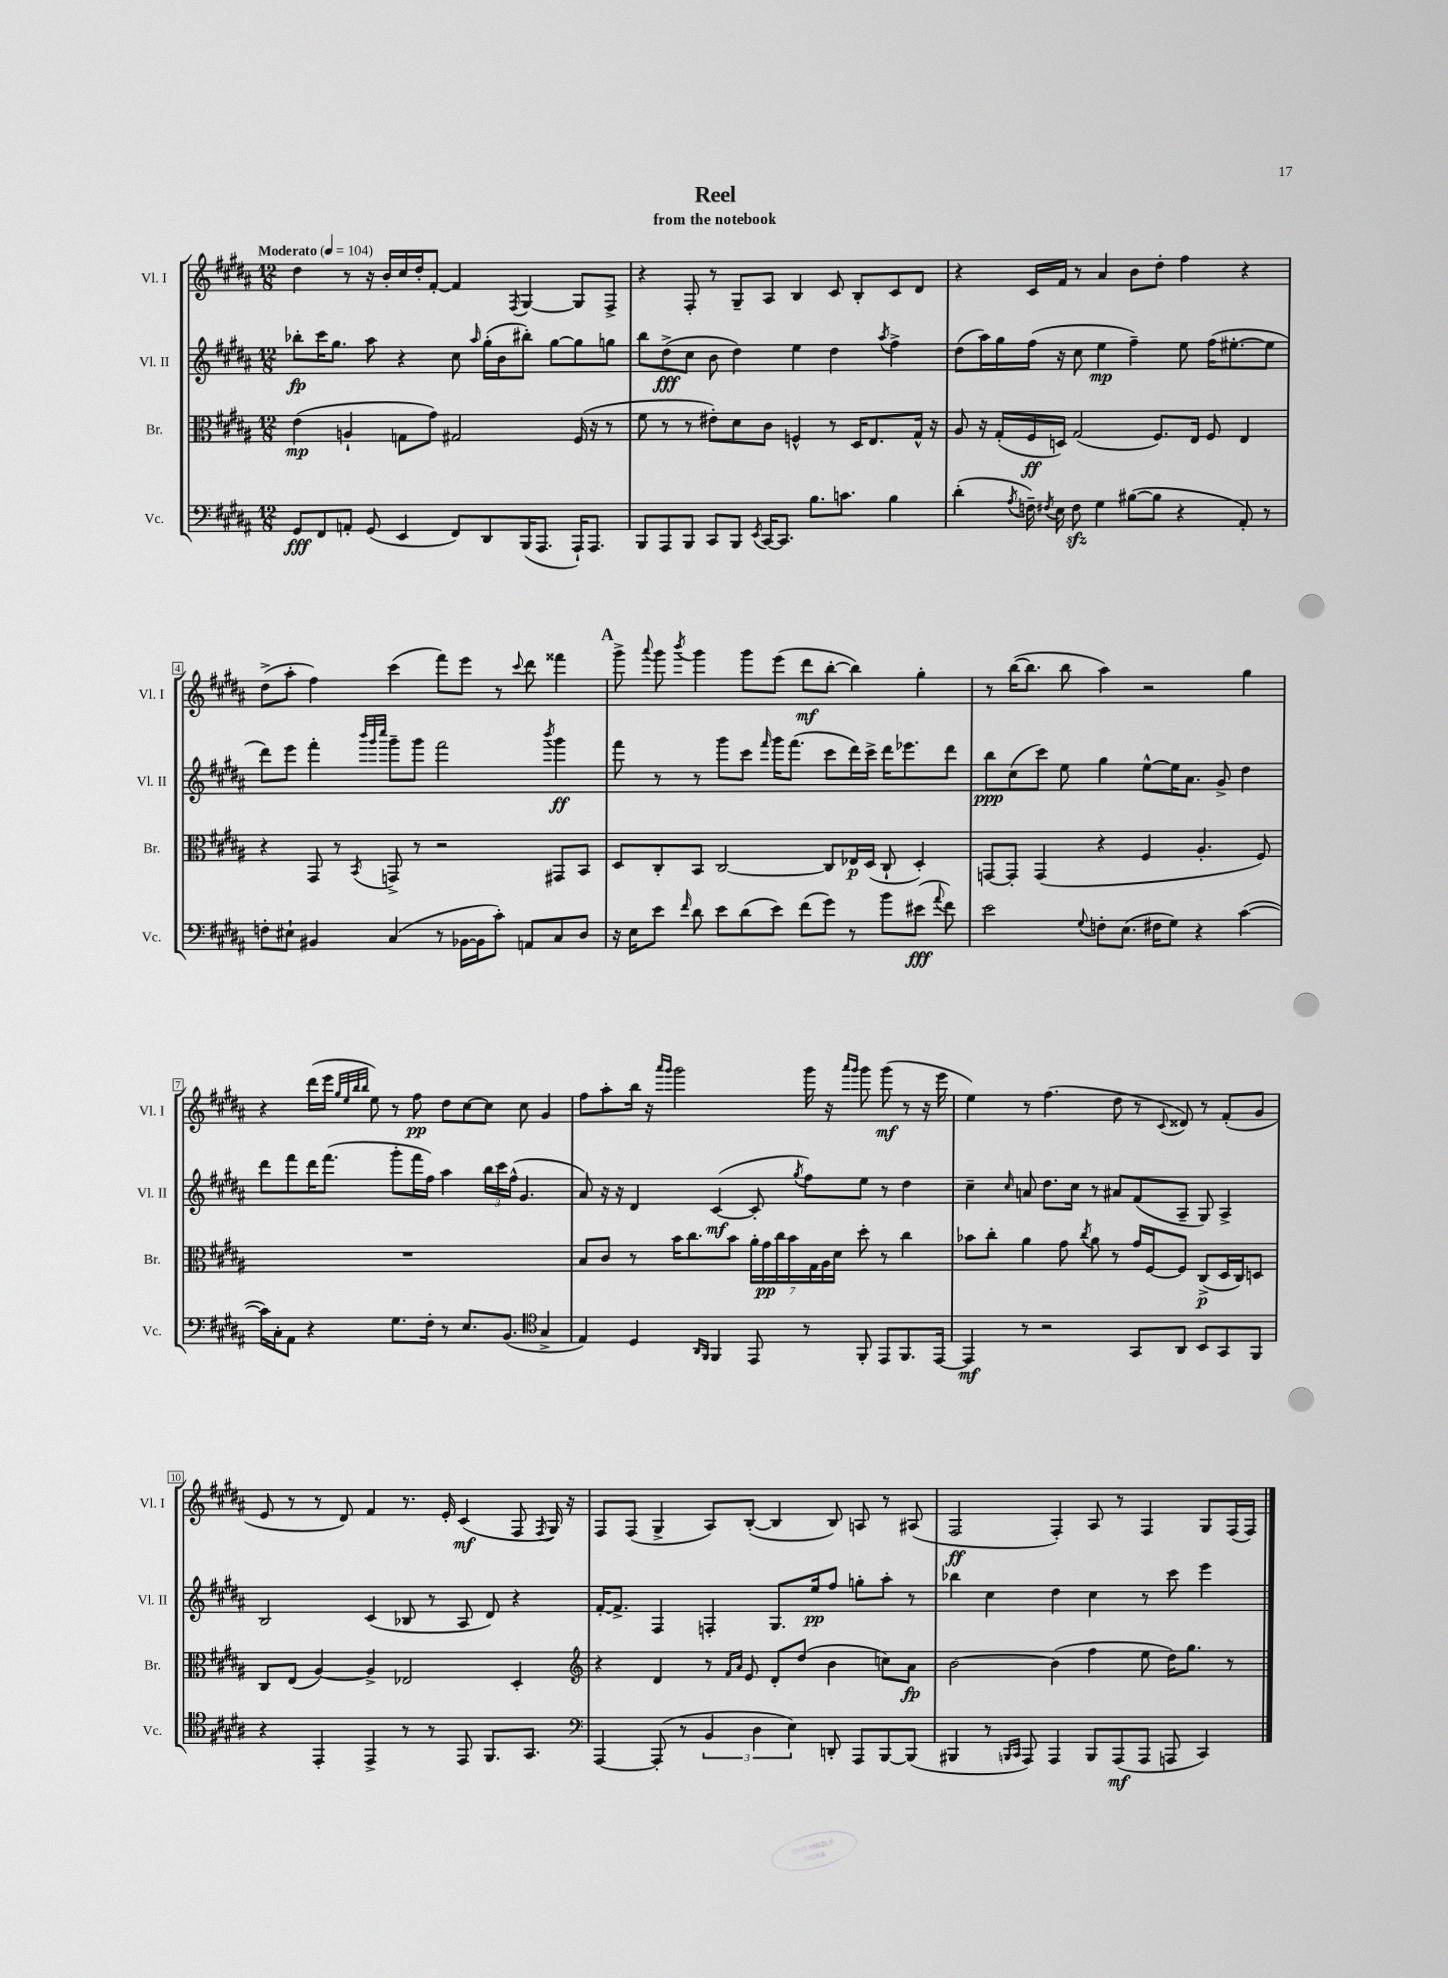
\header { title = "Reel" subtitle = "from the notebook" }
<<
\new StaffGroup <<
\new Staff = "s0" \with { instrumentName = "Vl. I" shortInstrumentName = "Vl. I" } {
    \clef treble \key b \major \numericTimeSignature \time 12/8 \tempo "Moderato" 4 = 104
    \autoBeamOff dis''4 r8 r16 b'16[-. cis''16 dis''16-. fis'8]~-. fis'4 \acciaccatura { fis8 } gis4~ gis8[ fis8]-> |
    r4 fis8-. r8 gis8[-- ais8] b4 cis'8 b8[-. cis'8 dis'8] |
    r4 cis'16[ fis'16] r8 ais'4 b'8[ dis''8]-. fis''4 r4 |
    dis''8[->( ais''8]-. fis''4) cis'''4( fis'''8[) e'''8] r8 \appoggiatura { cis'''8 } dis'''8 fisis'''4 |
    \mark \markup { \bold "A" } gis'''8-> \appoggiatura { ais'''8 } gis'''8 \acciaccatura { b'''8 } gis'''4 gis'''8[ e'''8]( dis'''8[\mf b''8]~-. b''4) gis''4-. |
    r8 b''16[~( b''8.] b''8 ais''4) r2 gis''4 |
    r4 dis'''16[( e'''16] \grace { gis''32[ e''32 b''32 b''32] } e''8) r8 fis''8\pp dis''8[ cis''8~ cis''8] cis''8 gis'4 |
    fis''8[ ais''8-. b''16] r16 \grace { ais'''16[ gis'''16] } gis'''2 gis'''16 r16 \grace { ais'''16[ gis'''16] } gis'''8 gis'''8\mf( r8 r16 e'''16 |
    e''4) r8 fis''4.( dis''8 r8 \appoggiatura { cis'8 } disis'8) r8 fis'8[-.( gis'8] |
    e'8 r8 r8 dis'8) fis'4 r8. e'16-. cis'4\mf( fis8 \acciaccatura { fis8 } gis16) r16 |
    fis8[ fis8]( gis4-> ais8[) b8]~-.( b4 b8) a8 r8 ais8( |
    fis2\ff fis4-.) ais8 r8 fis4 gis8[ fis16( fis16]) \bar "|." |
}
\new Staff = "s1" \with { instrumentName = "Vl. II" shortInstrumentName = "Vl. II" } {
    \clef treble \key b \major \numericTimeSignature \time 12/8
    \autoBeamOff bes''8[-.\fp cis'''16 gis''8.] ais''8 r4 cis''8 \grace { ais''16 } gis''16[-.( b'16 bis''8]-.) gis''8[~ gis''8 g''8] |
    b''8[ dis''8->\fff( cis''8] b'8 dis''4) e''4 dis''4 \acciaccatura { ais''8 } fis''4-> |
    dis''8[( ais''16) gis''16 fis''16]( r16 cis''8 e''4\mp fis''4--) e''8 fis''16[( eis''8.~-. eis''8] |
    dis'''8[) e'''8] fis'''4-. \grace { b'''32[ gis'''32 cis''''32] } gis'''8[-- gis'''8] fis'''2 \acciaccatura { b'''8 } gis'''4\ff |
    \mark \markup { \bold "A" } fis'''8 r8 r8 gis'''8[ cis'''8] \grace { fis'''16 } gis'''16[ fis'''8.]( cis'''8[ dis'''16) cis'''16]-> dis'''16[ ees'''8. dis'''8] |
    b''8[\ppp cis''8( cis'''8]) e''8 gis''4 e''8[~-^ e''16 ais'8.] gis'8-> dis''4 |
    dis'''8[ fis'''8 dis'''16 fis'''8.]( gis'''8[-. fis'''16 fis''16]) ais''4 \tuplet 3/2 { b''16[ cis'''16 fis''16]-^( } gis'4. |
    ais'8) r16 r16 dis'4 cis'4~\mf( cis'8-. \acciaccatura { gis''8 } fis''8[) e''8] r8 dis''4 |
    cis''4-- \grace { cis''16 } a'8 dis''8.[ cis''16] r8 ais'8[ fis'8( ais8]-- gis8) ais4-> |
    b2 cis'4( bes8 r8 ais8 dis'8) r4 |
    fis'16[~-. fis'8.]-> fis4 f4-. gis8.[ e''16\pp fis''8] g''8[-. ais''8]-. r8 |
    bes''4 cis''4 dis''4 cis''4 r8 cis'''8 e'''4 \bar "|." |
}
\new Staff = "s2" \with { instrumentName = "Br." shortInstrumentName = "Br." } {
    \clef alto \key b \major \numericTimeSignature \time 12/8
    \autoBeamOff e'4\mp( a4-! g8[ gis'8]) gis2 fis16( r16 r8 |
    fis'8 r8 r8 eis'8[-.) dis'8 cis'8] f4-^ r8 dis16[ e8. gis16]-^ r16 |
    ais8 r16 gis16[-.( fis16\ff d16]) gis2( fis8.[) e16] fis8 e4 |
    r4 gis,8 r8 \acciaccatura { b,8 } g,8-> r8 r2 gis,8[ b,8] |
    \mark \markup { \bold "A" } dis8[ cis8-. b,8] cis2~ cis8[ ees16\p dis16]( cis8-! dis4-.) |
    g,8[~ g,8]-. g,4( r4 fis4 ais4.-. fis8) |
    R1. |
    b8[ cis'8] r8 b'16[ cis''8. b'8] \tuplet 7/4 { ais'16[-. gis'16\pp cis''16 b'16 gis16 ais16 dis'16] } dis''8-. r8 cis''4 |
    bes'8[ cis''8]-. ais'4 gis'8 \acciaccatura { cis''8 } ais'8 r8 gis'16[ fis16~ fis8] cis8[->\p( dis16 cis16) d8] |
    cis8[ e8]( ais4~) ais4-> ees2 dis4-. |
    \clef treble r4 dis'4 r8 \grace { fis'16[ ais'16] } e'8 dis'8[-. dis''8]( b'4 c''8[) ais'8]\fp |
    b'2~ b'4( fis''4 e''8 dis''16[) gis''8.] r8 \bar "|." |
}
\new Staff = "s3" \with { instrumentName = "Vc." shortInstrumentName = "Vc." } {
    \clef bass \key b \major \numericTimeSignature \time 12/8
    \autoBeamOff gis,8[\fff fis,8 a,8]-. gis,8( e,4 fis,8[) dis,8 b,,16( ais,,8.] ais,,16[-!) ais,,8.] |
    b,,8[ ais,,8 b,,8] cis,8[ b,,8] \acciaccatura { e,8 } cis,16[~ cis,8.] b8.[ c'8.] b4 |
    dis'4-.( \acciaccatura { ais8 } f16--) \acciaccatura { fis8 } e16 fis8\sfz gis4 bis8[~( bis8] r4 ais,8-.) r8 |
    f8[-. eis8]-! bis,4 cis4( r8 bes,16[~ bes,16 cis'8]-.) a,8[ cis8 dis8] |
    \mark \markup { \bold "A" } r16 e16[ e'8] \grace { fis'16 } dis'8 e'8[ dis'8( e'8]) fis'8[( gis'8]) r8 b'8[ eis'8]\fff( \appoggiatura { ais'8 } fis'8) |
    e'2 \appoggiatura { gis8 } f8[-. e8.]( fis16[ gis8]) r4 cis'4~( |
    cis'16[) cis16-. ais,8] r4 gis8.[ fis16]-. r8 e8.[ b,8.]( \clef tenor gis4-> |
    e4) dis4 \grace { ais,16[ fis,16] } fis,4 e,8 r8 fis,8-. e,8[ fis,8. e,16]~ |
    e,4\mf r8 r2 gis,8[ ais,8] b,8[ gis,8 fis,8] |
    r4 e,4-. e,4-> r8 r8 e,8 fis,8.[ gis,8.] |
    \clef bass ais,,4~ ais,,8-.( r8 \tuplet 3/2 { b,4 dis4 e4) } d,8-. ais,,8[ b,,8~ b,,8]( |
    bis,,4 r8 \grace { b,,16[ cis,16] } ais,,8) ais,,4 b,,8[ ais,,8\mf( ais,,8] a,,8 cis,4) \bar "|." |
}
>>
>>
\layout { \context { \Score \override BarNumber.stencil = #(make-stencil-boxer 0.1 0.3 ly:text-interface::print) } }
